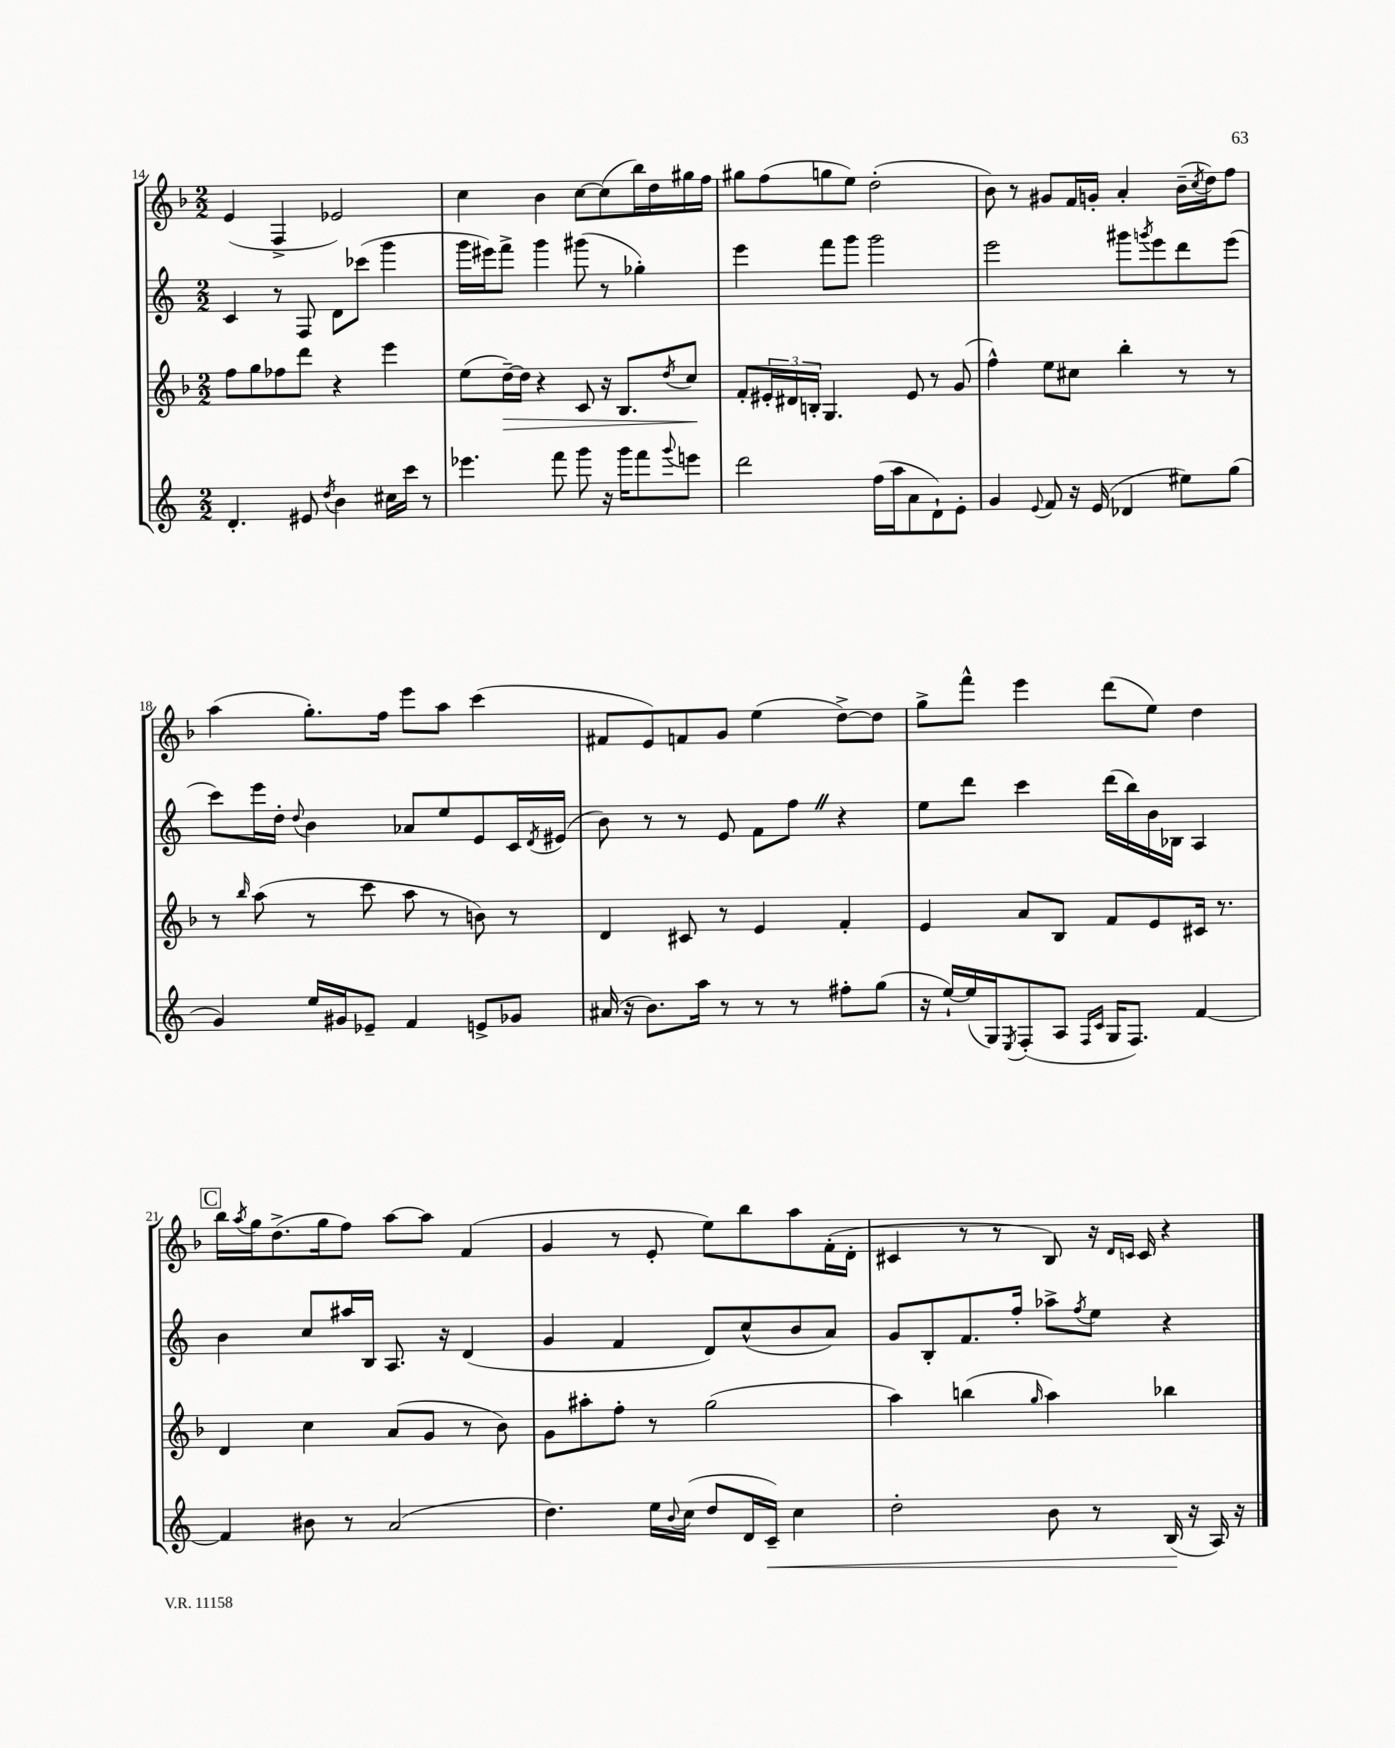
<<
\new StaffGroup <<
\new Staff = "s0" {
    \clef treble \key f \major \numericTimeSignature \time 2/2
    e'4( f4-> ees'2) |
    c''4 bes'4 c''8~ c''8( bes''16) d''16 gis''16 f''16 |
    gis''8 f''8( g''8 e''8) d''2-.( |
    bes'8) r8 gis'8 f'16 g'16-. a'4-. bes'16--( \acciaccatura { c''8 } d''16) f''8 |
    a''4( g''8.-.) f''16 e'''8 a''8 c'''4( |
    fis'8 e'8) f'8 g'8 e''4( d''8~->) d''8 |
    g''8-> f'''8-^ e'''4 d'''8( e''8) d''4 |
    \mark \markup { \box "C" } bes''16 \acciaccatura { a''8 } g''16 d''8.->( g''16 f''8) a''8~ a''8 f'4( |
    g'4 r8 e'8-. e''8) bes''8 a''8 f'16-.( d'16-. |
    cis'4 r8 r8 bes8) r16 \grace { d'16 c'16 } c'16 r4 \bar "|." |
}
\new Staff = "s1" {
    \clef treble \key c \major \numericTimeSignature \time 2/2
    c'4 r8 f8 d'8 ces'''8( g'''4 |
    g'''16 eis'''16) f'''8-> g'''4 gis'''8( r8 ges''4-.) |
    e'''4 f'''8 g'''8 g'''2 |
    e'''2 gis'''8 \acciaccatura { g'''8 } e'''8 d'''8 e'''8( |
    c'''8) e'''16 d''16-. \appoggiatura { d''8 } b'4 aes'8 e''8 e'8 c'16 \acciaccatura { d'8 } eis'16( |
    b'8) r8 r8 e'8 f'8 f''8 \once \override BreathingSign.text = \markup { \musicglyph "scripts.caesura.straight" } \breathe r4 |
    e''8 d'''8 c'''4 d'''16( b''16) b'16 bes16 a4 |
    \mark \markup { \box "C" } b'4 c''8 ais''16 b16 a8. r16 d'4( |
    g'4 f'4 d'8) c''8-^( b'8 a'8) |
    g'8 b8-. f'8. f''16-. aes''8-> \acciaccatura { f''8 } e''8 r4 \bar "|." |
}
\new Staff = "s2" {
    \clef treble \key f \major \numericTimeSignature \time 2/2
    f''8 g''8 fes''8 d'''8 r4 e'''4 |
    e''8( d''16~--\>) d''16 r4 c'8 r16 bes8. \acciaccatura { d''8 } c''8\! |
    f'8-. \tuplet 3/2 { eis'16-. dis'16 b16-. } g4. eis'8 r8 g'8( |
    f''4-^) e''8 cis''8 bes''4-. r8 r8 |
    r8 \grace { bes''16 } a''8( r8 c'''8 a''8 r8 b'8) r8 |
    d'4 cis'8 r8 e'4 f'4-. |
    e'4 a'8 bes8 f'8 e'8 cis'16 r8. |
    \mark \markup { \box "C" } d'4 c''4 a'8( g'8 r8 bes'8) |
    g'8 ais''8-. f''8-. r8 g''2( |
    a''4) b''4( \grace { g''16 } a''4) bes''4 \bar "|." |
}
\new Staff = "s3" {
    \clef treble \key c \major \numericTimeSignature \time 2/2
    d'4.-. eis'8 \acciaccatura { d''8 } b'4 cis''16 c'''16 r8 |
    ees'''4. f'''8 g'''8 r16 g'''16 f'''8 \appoggiatura { g'''8 } e'''8 |
    d'''2 f''16( a''16 a'8 d'8-!) e'8-. |
    g'4 \appoggiatura { e'8 } f'8 r16 e'16( des'4 eis''8) g''8( |
    g'4) e''16 gis'16 ees'8-- f'4 e'8-> ges'8 |
    ais'16( r16 b'8.) a''16 r8 r8 r8 fis''8-. g''8( |
    r16 e''16~-!) e''16( g16) \acciaccatura { e8 } f8-.( a8 \grace { f16 c'16 } g16 f8.) f'4~ |
    \mark \markup { \box "C" } f'4 bis'8 r8 a'2( |
    d''4.) e''16 \appoggiatura { b'8 } c''16( d''8 d'16 c'16--\<) c''4 |
    d''2-. b'8 r8 b16\!( r16 a16) r16 \bar "|." |
}
>>
>>
\layout { \context { \Score currentBarNumber = #14 } }
